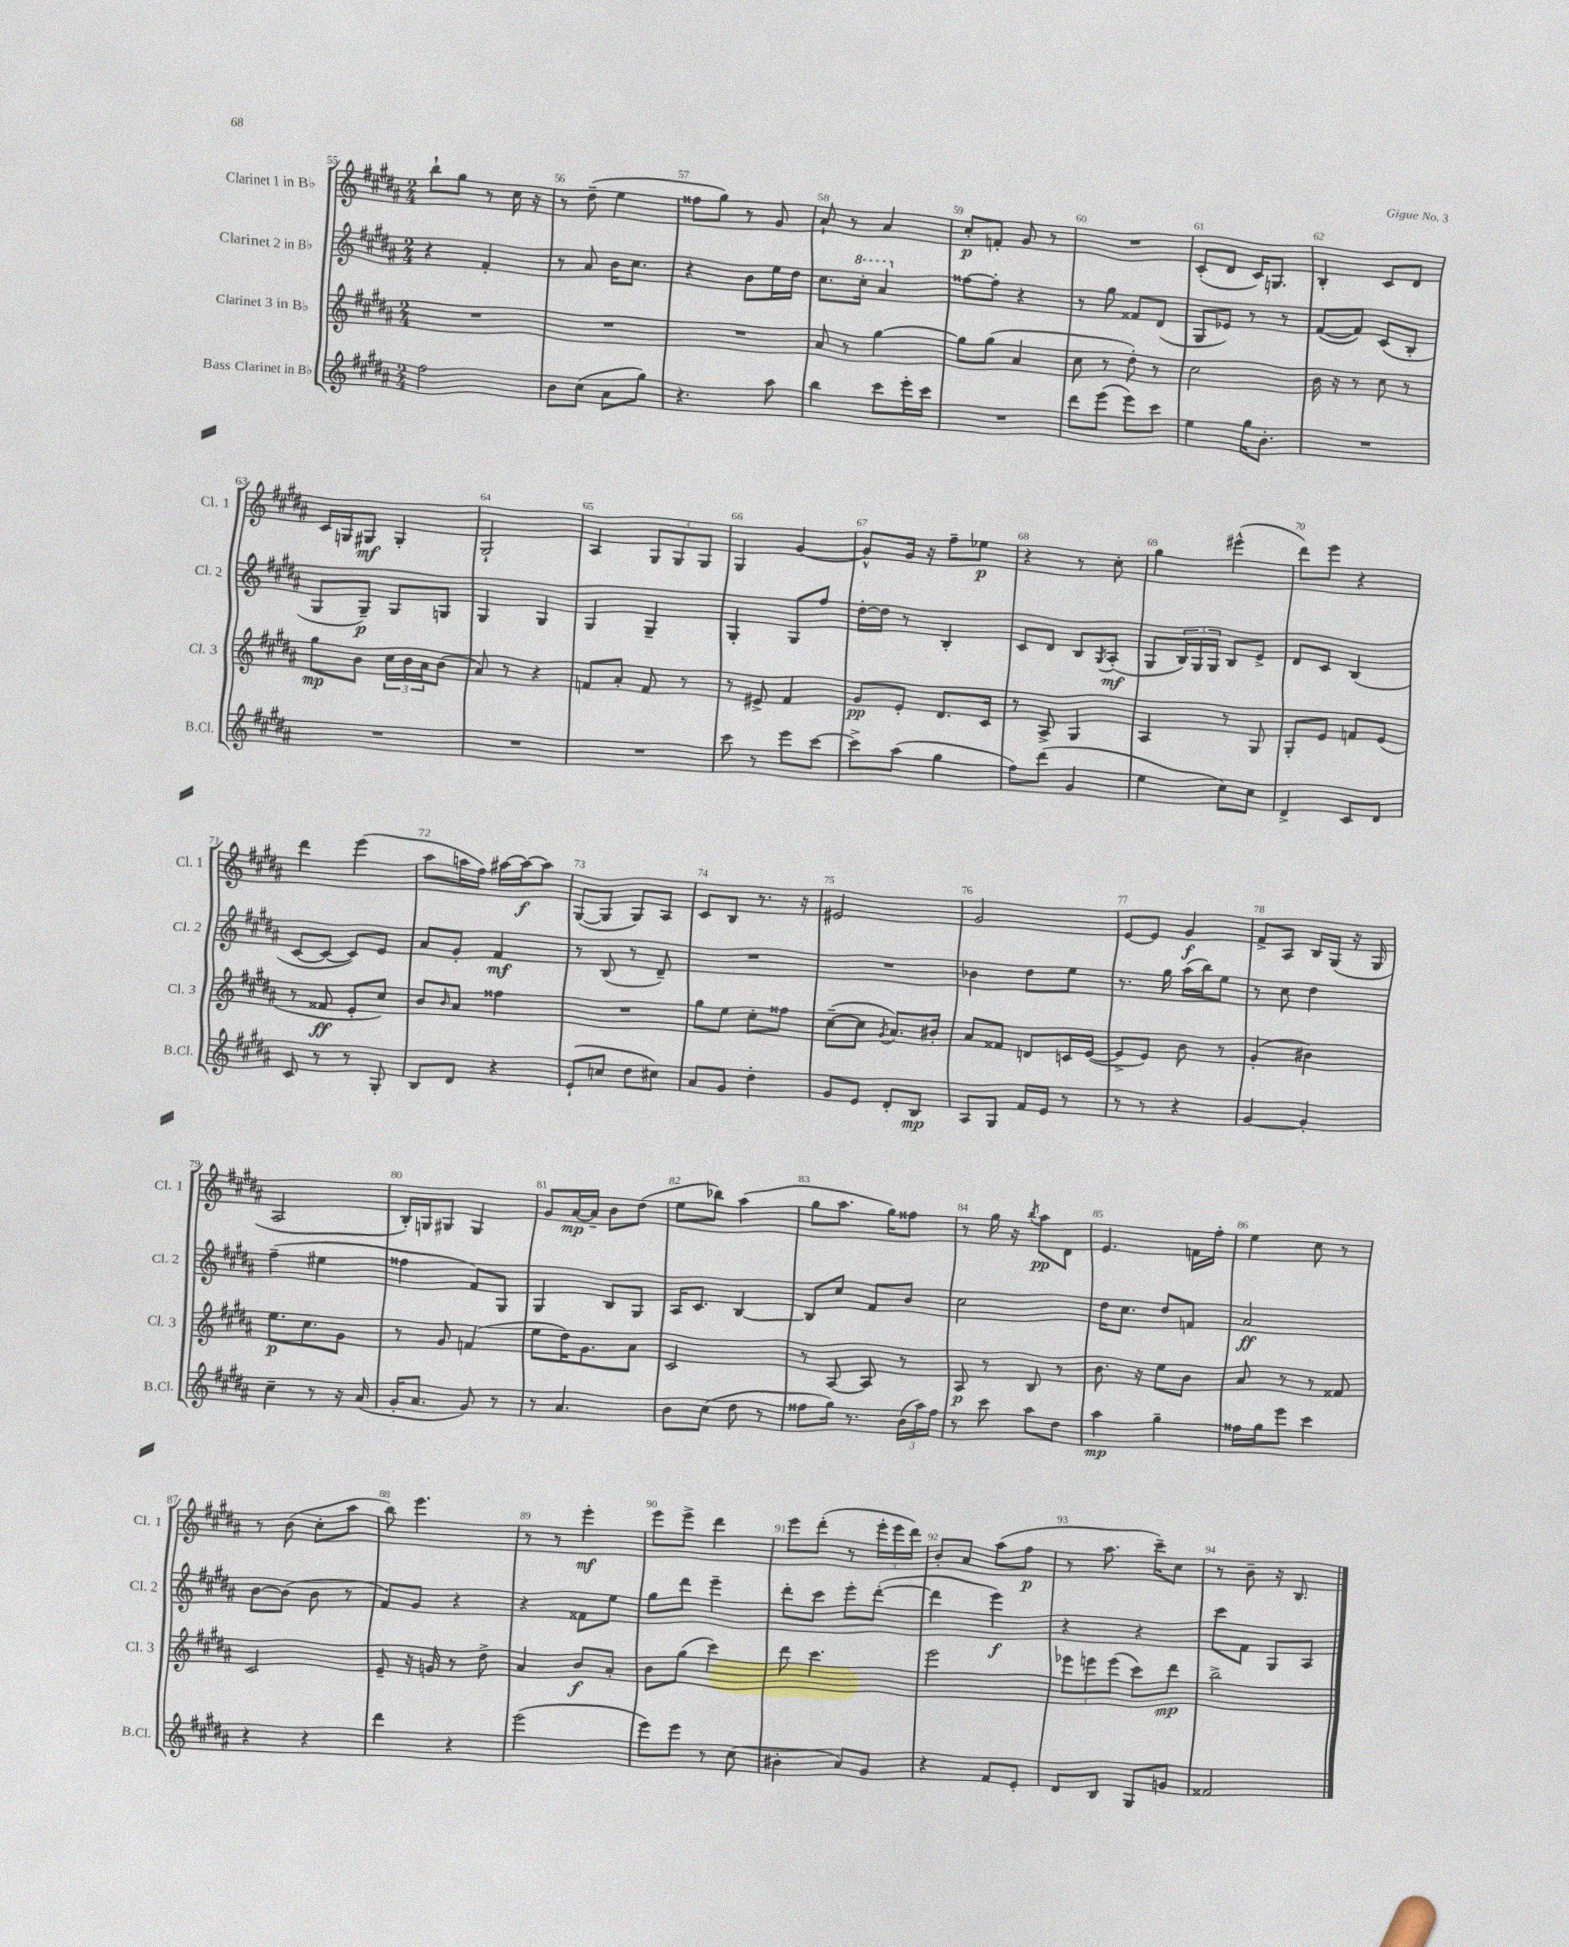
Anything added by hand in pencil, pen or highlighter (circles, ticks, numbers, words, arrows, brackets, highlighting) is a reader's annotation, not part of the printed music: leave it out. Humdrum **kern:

**kern	**dynam	**kern	**dynam	**kern	**dynam	**kern	**dynam
*part4	*part4	*part3	*part3	*part2	*part2	*part1	*part1
*staff4	*staff4	*staff3	*staff3	*staff2	*staff2	*staff1	*staff1
*I"Bass Clarinet in B♭	*	*I"Clarinet 3 in B♭	*	*I"Clarinet 2 in B♭	*	*I"Clarinet 1 in B♭	*
*I'B.Cl.	*	*I'Cl. 3	*	*I'Cl. 2	*	*I'Cl. 1	*
*clefG2	*	*clefG2	*	*clefG2	*	*clefG2	*
*k[f#c#g#d#a#]	*	*k[f#c#g#d#a#]	*	*k[f#c#g#d#a#]	*	*k[f#c#g#d#a#]	*
*M2/4	*	*M2/4	*	*M2/4	*	*M2/4	*
=55	=55	=55	=55	=55	=55	=55	=55
2ff#\	.	2r	.	4r	.	8bb`\L	.
.	.	.	.	.	.	8gg#\J	.
.	.	.	.	4f#'/	.	8r	.
.	.	.	.	.	.	16cc#\	.
.	.	.	.	.	.	16r	.
=56	=56	=56	=56	=56	=56	=56	=56
8b\L	.	2r	.	8r	.	8r	.
(8cc#\J	.	.	.	8a#/	.	(8dd#~\	.
8a#\L	.	.	.	16b\KL	.	4ee\	.
.	.	.	.	8.cc#\J	.	.	.
8gg#\J)	.	.	.	.	.	.	.
=57	=57	=57	=57	=57	=57	=57	=57
4.r	.	2r	.	4r	.	8ff##X\L	.
.	.	.	.	.	.	8gg#\J)	.
.	.	.	.	8b\L	.	8r	.
8aa#\	.	.	.	16ee\L	.	8g#/	.
.	.	.	.	16dd#\JJ	.	.	.
=58	=58	=58	=58	=58	=58	=58	=58
4bb\	.	8a#/	.	8.cc#\L	.	8a#`/	.
.	.	8r	.	.	.	8r	.
*	*	*	*	*8va	*	*	*
.	.	.	.	16ccc#'\Jk	.	.	.
8ccc#\L	.	[4gg#\	.	4aa#/	.	4a#/	.
16eee'\L	.	.	.	.	.	.	.
16ccc#\JJ	.	.	.	.	.	.	.
=59	=59	=59	=59	=59	=59	=59	=59
*	*	*	*	*X8va	*	*	*
2r	.	8gg#\L]	.	[8ff##X\L	.	8cc#'/L	p
.	.	(8gg#\J	.	8ff##'\J]	.	8fn'/J	.
.	.	4a#/	.	4r	.	8g#/	.
.	.	.	.	.	.	8r	.
=60	=60	=60	=60	=60	=60	=60	=60
8ddd#\L	.	8cc#\	.	8r	.	2r	.
(8eee\J	.	8r	.	8gg#\	.	.	.
8eee\L)	.	8dd#'\)	.	8f##X/L	.	.	.
8ccc#\J	.	8r	.	(8d#/J	.	.	.
=61	=61	=61	=61	=61	=61	=61	=61
4ee\	.	2cc#\	.	8G#/L	.	(8c#'/L	.
.	.	.	.	8e-X/J)	.	8d#/J	.
16gg#\KL	.	.	.	8r	.	16c#/KL)	.
8.b'\J	.	.	.	.	.	8.Gn/J	.
.	.	.	.	8r	.	.	.
=62	=62	=62	=62	=62	=62	=62	=62
2r	.	16b\	.	([8f#/L	.	4B'/	.
.	.	16r	.	.	.	.	.
.	.	8r	.	8f#/J])	.	.	.
.	.	8cc#\	.	(8c#/L	.	8c#/L	.
.	.	8r	.	8B'/J	.	8d#/J	.
!!LO:LB:g=z
=63	=63	=63	=63	=63	=63	=63	=63
2r	.	8gg#\L	mp	8G#/L	.	16c#/LL	.
.	.	.	.	.	.	16Gn/J	.
.	.	8b\J	.	8G#~/J)	p	8G#X/J	mf
.	.	24cc#\LL	.	8G#/L	.	4G#'/	.
.	.	24b\	.	.	.	.	.
.	.	24a#\J	.	.	.	.	.
.	.	(8b\J	.	8Gn/J	.	.	.
=64	=64	=64	=64	=64	=64	=64	=64
2r	.	8a#/)	.	4G#/	.	2G#`/	.
.	.	8r	.	.	.	.	.
.	.	4r	.	4G#/	.	.	.
=65	=65	=65	=65	=65	=65	=65	=65
2r	.	8fn/L	.	4G#/	.	4A#/	.
.	.	8a#'/J	.	.	.	.	.
.	.	8f/	.	4G#~/	.	12G#/L	.
.	.	.	.	.	.	12G#/	.
.	.	8r	.	.	.	.	.
.	.	.	.	.	.	12G#/J	.
=66	=66	=66	=66	=66	=66	=66	=66
8ccc#\	.	8r	.	4G#'/	.	4G#/	.
8r	.	8e#X^/	.	.	.	.	.
8eee\L	.	4f#/	.	8G#/L	.	[4g#/	.
[8ccc#\J	.	.	.	8ff#/J	.	.	.
=67	=67	=67	=67	=67	=67	=67	=67
8ccc#^\L]	.	8g#/L	pp	[16dd#'\LL	.	8g#^^/L]	.
.	.	.	.	16dd#\JJ]	.	.	.
(8aa#\J	.	8e'/J	.	8r	.	16g#/Jk	.
.	.	.	.	.	.	16r	.
4gg#\	.	8.d#/L	.	4B'/	.	8ff#~\L	.
.	.	.	.	.	.	8ee-X\J	p
.	.	16c#/Jk	.	.	.	.	.
=68	=68	=68	=68	=68	=68	=68	=68
8ff#\L)	.	8r	.	8c#/L	.	4r	.
(8ddd#\J	.	8A#^/	.	8d#/J	.	.	.
4g#/	.	4G#/	.	8B/L	.	8r	.
.	.	.	.	8qG#/	.	.	.
.	.	.	.	(8A#'/J	mf	8cc#'\	.
=69	=69	=69	=69	=69	=69	=69	=69
4ee\	.	4A#/	.	8G#/L	.	4gg#\	.
.	.	.	.	24B/L)	.	.	.
.	.	.	.	24G#/	.	.	.
.	.	.	.	24G#/JJ	.	.	.
8cc#\L)	.	8r	.	8B/L	.	(4eee#X^^\	.
8cc#\J	.	8G#/	.	8e^/J	.	.	.
=70	=70	=70	=70	=70	=70	=70	=70
4d#^/	.	8G#'/L	.	8d#/L	.	8ddd#\L)	.
.	.	8e/J	.	8c#/J	.	8eee\J	.
8c#/L	.	8fn/L	.	(4B/	.	4r	.
8d#/J	.	(8e/J	.	.	.	.	.
!!LO:LB:g=z
=71	=71	=71	=71	=71	=71	=71	=71
8c#/	.	8r	.	[8c#/L	.	4ddd#\	.
8r	.	8f##X/	ff	8c#/J_	.	.	.
8r	.	8e'/L	.	8c#/L])	.	(4eee\	.
8G#'/	.	8cc#/J)	.	8e/J	.	.	.
=72	=72	=72	=72	=72	=72	=72	=72
8B/L	.	8b/L	.	8a#/L	.	8aa#\L	.
.	.	16qqb/	.	.	.	.	.
8d#/J	.	8a#/J	.	8g#'/J	.	16aan\L	.
.	.	.	.	.	.	16ff#\JJ)	.
4r	.	4ff##X\	.	4f#/	mf	[16aa#X\LL	.
.	.	.	.	.	.	16aa#\J_	f
.	.	.	.	.	.	8aa#\J]	.
=73	=73	=73	=73	=73	=73	=73	=73
(8e`/L	.	2r	.	8r	.	([8G#/L	.
8ccn/J	.	.	.	(8B/	.	8G#/J]	.
8dd#\L	.	.	.	8r	.	8G#/L)	.
8cc#X\J)	.	.	.	8d#~/)	.	8A#/J	.
=74	=74	=74	=74	=74	=74	=74	=74
8a#/L	.	8gg#\L	.	2r	.	8c#/L	.
8g#/J	.	8ee\J	.	.	.	8B/J	.
4dd#'\	.	8cc#'\L	.	.	.	8.r	.
.	.	8ff##X\J	.	.	.	.	.
.	.	.	.	.	.	16r	.
=75	=75	=75	=75	=75	=75	=75	=75
8g#/L	.	([8cc#~\L	.	2r	.	2e#X/	.
8e/J	.	8cc#\J]	.	.	.	.	.
.	.	8qg#/	.	.	.	.	.
8d#'/L	.	8.a#/L)	.	.	.	.	.
8B/J	mp	.	.	.	.	.	.
.	.	16b#X'/Jk	.	.	.	.	.
=76	=76	=76	=76	=76	=76	=76	=76
8A#/L	.	8a#/L	.	4b-X\	.	2g#/	.
8G#/J	.	8f##X/J	.	.	.	.	.
16f#/LL	.	8dn/L	.	8dd#\L	.	.	.
16e/JJ	.	.	.	.	.	.	.
8r	.	16cn/L	.	8ee\J	.	.	.
.	.	([16e/JJ	.	.	.	.	.
=77	=77	=77	=77	=77	=77	=77	=77
8r	.	8e^/L]	.	8.r	.	[8e/L	.
8r	.	8e/J)	.	.	.	8e/J]	.
.	.	.	.	16gg#\	.	.	.
4r	.	8b\	.	(16aa#\LL	.	4g#/	f
.	.	.	.	16bb\J)	.	.	.
.	.	8r	.	8ee\J	.	.	.
=78	=78	=78	=78	=78	=78	=78	=78
[4g#/	.	(4g#'/	.	8r	.	8f#^/L	.
.	.	.	.	8cc#\	.	8A#/J	.
4g#'/]	.	4b#X\)	.	4dd#\	.	16B/LL	.
.	.	.	.	.	.	(16G#/JJ	.
.	.	.	.	.	.	16r	.
.	.	.	.	.	.	16G#/	.
!!LO:LB:g=z
=79	=79	=79	=79	=79	=79	=79	=79
4cc#~\	.	8.ee\L	p	(4ff#~\	.	2A#/	.
.	.	8.cc#\	.	.	.	.	.
8r	.	.	.	4ee#X\	.	.	.
16r	.	8g#\J	.	.	.	.	.
(16a#/	.	.	.	.	.	.	.
=80	=80	=80	=80	=80	=80	=80	=80
16g#'/KL	.	8r	.	4ff##X\	.	16B'/LL)	.
8.a#/J	.	.	.	.	.	16Gn/J	.
.	.	8g#/	.	.	.	8G#X/J	.
8g#/)	.	(4fn/	.	8f#/L)	.	4G#/	.
8r	.	.	.	8G#/J	.	.	.
=81	=81	=81	=81	=81	=81	=81	=81
8r	.	8ee\L	.	4G#/	.	8g#/L	.
4.a#/	.	16dd#\K)	.	.	.	[16a#/L	mp
.	.	8.g#\	.	.	.	16a#~/JJ]	.
.	.	.	.	8B/L	.	8b\L	.
.	.	8a#\J	.	8G#/J	.	(8dd#\J	.
=82	=82	=82	=82	=82	=82	=82	=82
8b\L	.	2c#/	.	16A#/KL	.	8ee\L	.
.	.	.	.	8.c#/J	.	.	.
(8cc#\J	.	.	.	.	.	8bb-X\J)	.
8dd#\	.	.	.	[4B/	.	(4aa#\	.
8r	.	.	.	.	.	.	.
=83	=83	=83	=83	=83	=83	=83	=83
8ff##X\L	.	8r	.	8B/L]	.	8gg#\L	.
16gg#\Jk)	.	[8A#/	.	8cc#/J	.	8.aa#\J	.
8.r	.	.	.	.	.	.	.
.	.	8A#/]	.	8f#/L	.	.	.
.	.	.	.	.	.	16gg#\KL)	.
(24b\LL	.	8r	.	8b/J	.	8ff##X\J	.
24aa#\)	.	.	.	.	.	.	.
24ff##\JJ	.	.	.	.	.	.	.
=84	=84	=84	=84	=84	=84	=84	=84
8r	.	8A#/	p	2cc#\	.	8r	.
8ccc#\	.	8r	.	.	.	16gg#\	.
.	.	.	.	.	.	16r	.
.	.	.	.	.	.	8qbb/	.
8aa#\L	.	8B/	.	.	.	8aa#\L	pp
8dd#\J	.	8r	.	.	.	8d#\J	.
=85	=85	=85	=85	=85	=85	=85	=85
4aa#\	mp	8.b\	.	16dd#\KL	.	4.e/	.
.	.	.	.	8.cc#\J	.	.	.
.	.	16r	.	.	.	.	.
4gg#~\	.	8ee\L	.	8dd#/L	.	.	.
.	.	8b\J	.	8fn/J	.	16fn\LL	.
.	.	.	.	.	.	16ff#'\JJ	.
=86	=86	=86	=86	=86	=86	=86	=86
16ff##X\LL	.	8a#/	.	2a#/	ff	4ee\	.
16gg#\J	.	.	.	.	.	.	.
8eee\J	.	8r	.	.	.	.	.
4ccc#\	.	8r	.	.	.	8cc#\	.
.	.	8f##X/	.	.	.	8r	.
!!LO:LB:g=z
=87	=87	=87	=87	=87	=87	=87	=87
4r	.	2c#/	.	[8b\L	.	8r	.
.	.	.	.	(8b\J]	.	(8b\	.
4r	.	.	.	8b\	.	8cc#'\L	.
.	.	.	.	8r	.	8aa#\J	.
=88	=88	=88	=88	=88	=88	=88	=88
4ddd#\	.	8e~/	.	8f#/L)	.	8bb\)	.
.	.	16r	.	8g#/J	.	4.eee\	.
.	.	16gn/	.	.	.	.	.
4r	.	8r	.	4r	.	.	.
.	.	8dd#^\	.	.	.	.	.
=89	=89	=89	=89	=89	=89	=89	=89
(2eee\	.	4a#/	.	4r	.	8r	.
.	.	.	.	.	.	8r	.
.	.	8b/L	f	8f##X\L	.	4eee'\	mf
.	.	8a#'/J	.	8ee\J	.	.	.
=90	=90	=90	=90	=90	=90	=90	=90
8eee\L)	.	8b\L	.	8gg#\L	.	8eee\L	.
8eee\J	.	(8gg#\J	.	8ddd#\J	.	8eee^\J	.
8r	.	4ccc#\)	.	4eee~\	.	4ddd#\	.
(8cc#\	.	.	.	.	.	.	.
=91	=91	=91	=91	=91	=91	=91	=91
4b#X'\	.	8ddd#\	.	8ddd#'\L	.	8eee\L	.
.	.	4.ccc#\	.	8ccc#\J	.	(8ddd#'\J	.
8a#/L)	.	.	.	8eee'\L	.	8r	.
8g#/J	.	.	.	([8ddd#'\J	.	24eee'\LL	.
.	.	.	.	.	.	24eee\	.
.	.	.	.	.	.	24ddd#\JJ)	.
=92	=92	=92	=92	=92	=92	=92	=92
4r	.	2eee\	.	4ddd#\]	.	8b'/L	.
.	.	.	.	.	.	8a#/J	.
8f#/L	.	.	.	4eee\)	f	(8aa#\L	.
8e'/J	.	.	.	.	.	8ff#\J	p
=93	=93	=93	=93	=93	=93	=93	=93
8d#/L	.	12eee-X\L	.	4r	.	8r	.
.	.	12eeen\	.	.	.	.	.
8B/J	.	.	.	.	.	8.aa#\	.
.	.	(12eee\J	.	.	.	.	.
8G#/L	.	8ccc#\L)	.	4r	.	.	.
.	.	.	.	.	.	16ccc#~\KL)	.
8gn/J	.	8ddd#\J	mp	.	.	8cc#\J	.
=94	=94	=94	=94	=94	=94	=94	=94
2f##X/	.	2bb^\	.	8ccc#\L	.	8r	.
.	.	.	.	8f#\J	.	8b~\	.
.	.	.	.	8G#/L	.	16r	.
.	.	.	.	.	.	8.B/	.
.	.	.	.	8A#/J	.	.	.
==	==	==	==	==	==	==	==
*-	*-	*-	*-	*-	*-	*-	*-
